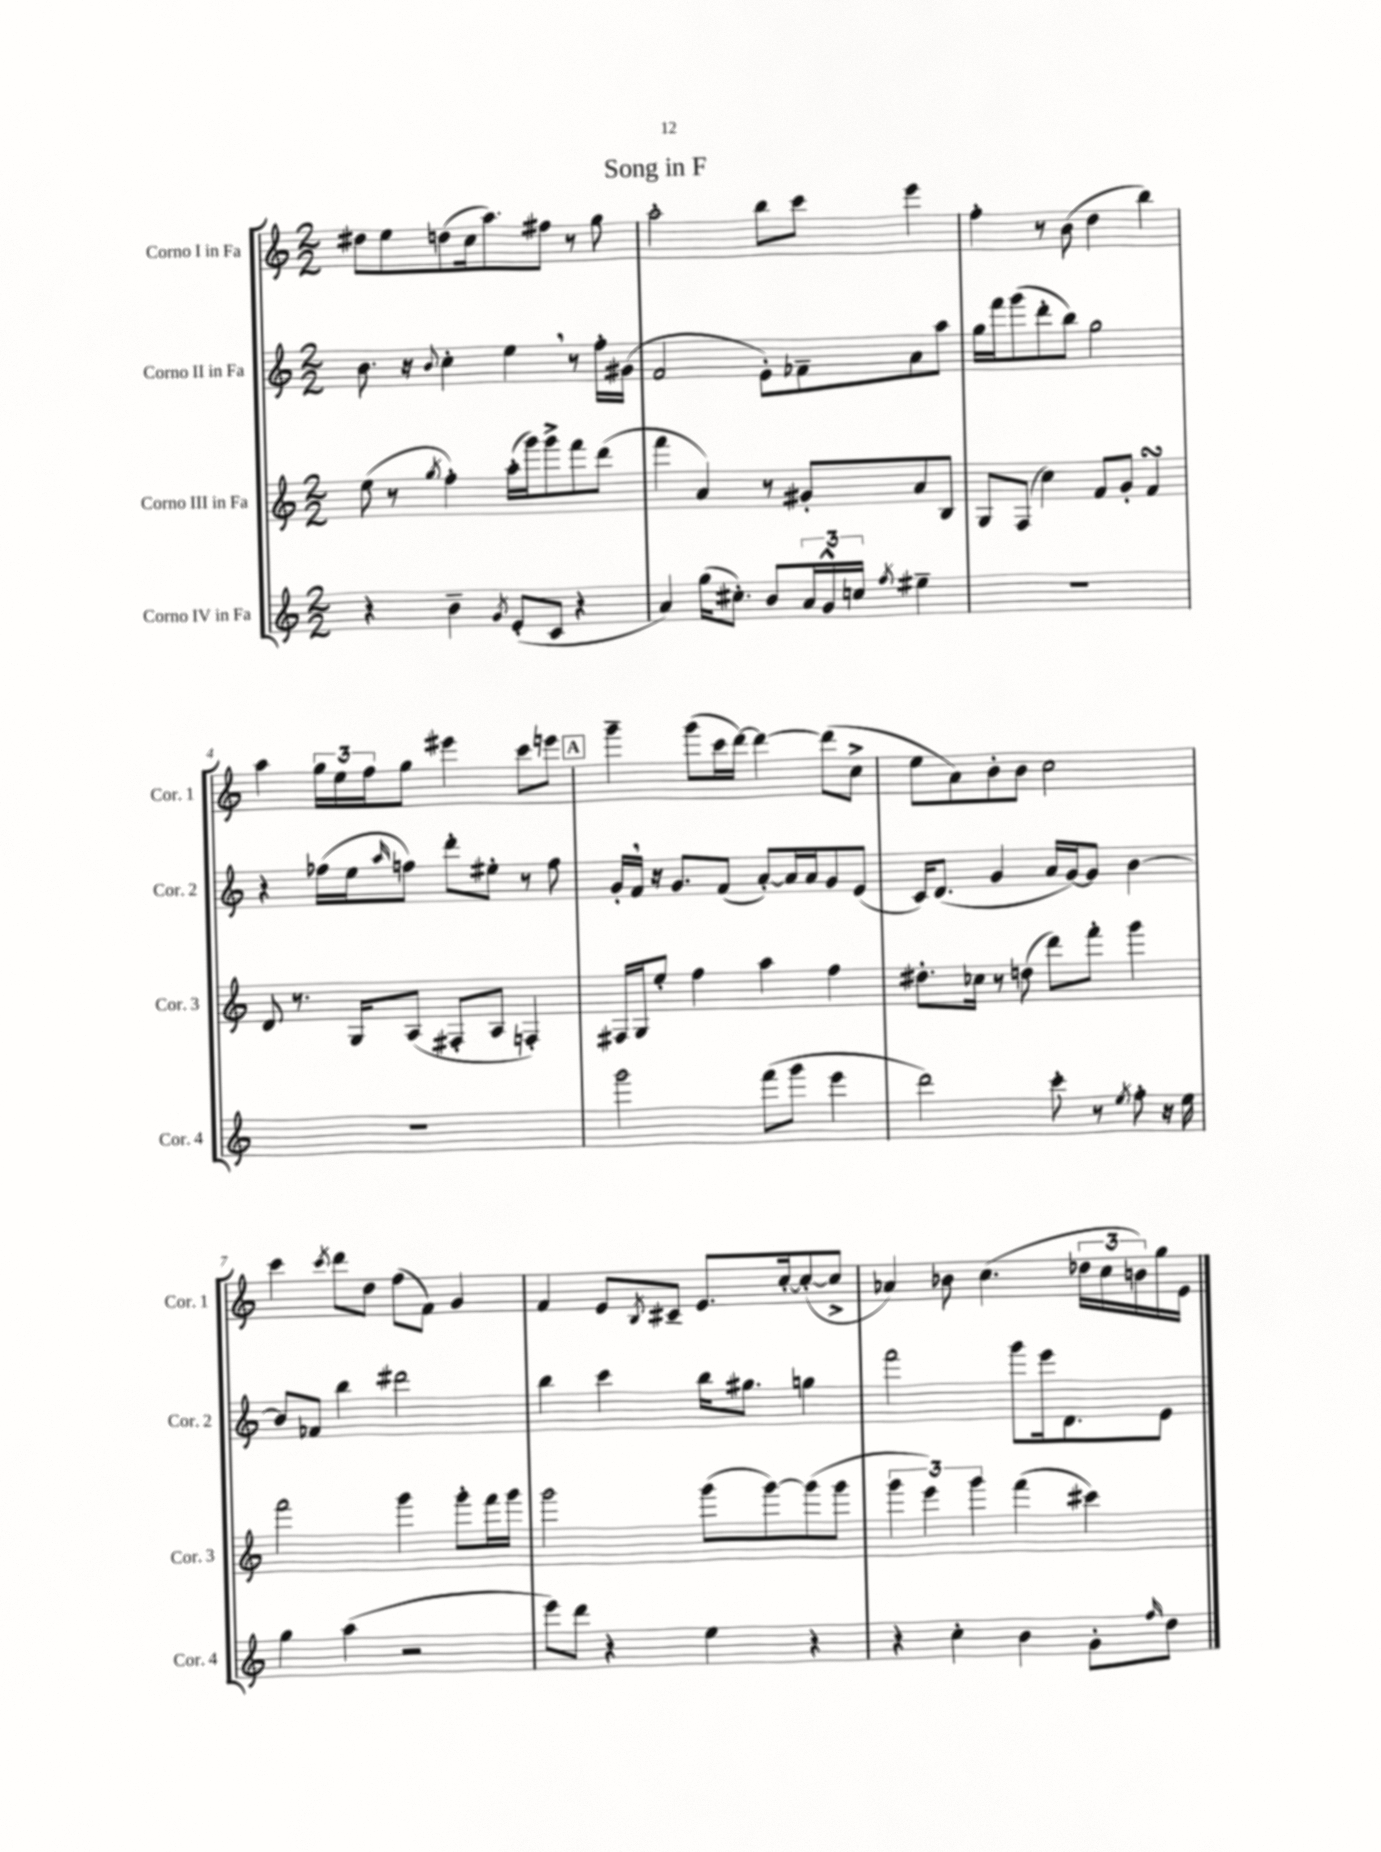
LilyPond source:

\header { title = "Song in F" }
<<
\new StaffGroup <<
\new Staff = "s0" \with { instrumentName = "Corno I in Fa" shortInstrumentName = "Cor. 1" } {
    \clef treble \key c \major \numericTimeSignature \time 2/2
    dis''8 e''8 d''8( c''16 a''8.) fis''8 r8 g''8 |
    a''2-. b''8 c'''8 e'''4 |
    f''4-. r8 b'8( d''4 b''4) |
    a''4 \tuplet 3/2 { g''16 e''16 f''16 } g''8 eis'''4 c'''8 e'''8 |
    \mark \markup { \box "A" } g'''4-- g'''8( c'''16 d'''16~) d'''4~ d'''8( c''8-> |
    e''8 a'8) b'8-. b'8 c''2 |
    c'''4 \acciaccatura { c'''8 } d'''8 d''8 f''8( f'8) g'4 |
    f'4 e'8 \acciaccatura { b8 } cis'8-- e'8. c''16~-. c''8~-.( c''8-> |
    aes'4) bes'8 c''4.( \tuplet 3/2 { des''16 c''16 b'16) } g''16 e'16 \bar "|." |
}
\new Staff = "s1" \with { instrumentName = "Corno II in Fa" shortInstrumentName = "Cor. 2" } {
    \clef treble \key c \major \numericTimeSignature \time 2/2
    b'8. r16 \appoggiatura { b'8 } c''4-. e''4 \breathe r8 f''16-. gis'16( |
    f'2 e'8-.) fes'8-- a'8 a''8 |
    g''16 f'''16 g'''8( d'''8-. b''8) g''2 |
    r4 fes''16( e''16 \grace { a''16 } f''8) d'''8-. eis''8-. r8 f''8 |
    \mark \markup { \box "A" } g'16-. f'16 \breathe r16 g'8. f'8( a'8~-.) a'16 a'16 g'8 e'8( |
    c'16) d'8.( g'4 a'16 g'16~) g'8 b'4~ |
    b'8 fes'8 b''4 dis'''2 |
    b''4 c'''4 b''16 gis''8. g''4 |
    f'''2 g'''8 e'''16 d'8. e'8 \bar "|." |
}
\new Staff = "s2" \with { instrumentName = "Corno III in Fa" shortInstrumentName = "Cor. 3" } {
    \clef treble \key c \major \numericTimeSignature \time 2/2
    e''8( r8 \acciaccatura { g''8 } f''4-.) a''16-.( g'''16) g'''8-> f'''8 d'''8( |
    f'''4 a'4) r8 gis'8-. a'8 b8 |
    g8 f8( c''4) f'8 g'8-. f'4\turn |
    d'8 r8. g16 a8( fis8-. a8 f4-.) |
    \mark \markup { \box "A" } fis16 g16 e''8-. f''4 a''4 f''4 |
    dis''8.-. ces''16 r8 d''8( d'''8) f'''8-. g'''4 |
    f'''2 g'''4 g'''8-. f'''16 g'''16 |
    g'''2 g'''8( g'''8~) g'''8( g'''8 |
    \tuplet 3/2 { g'''4 e'''4) g'''4 } f'''4( cis'''4) \bar "|." |
}
\new Staff = "s3" \with { instrumentName = "Corno IV in Fa" shortInstrumentName = "Cor. 4" } {
    \clef treble \key c \major \numericTimeSignature \time 2/2
    r4 b'4-- \acciaccatura { g'8 } e'8-.( c'8 r4 |
    a'4) g''16( cis''8.-.) b'8 \tuplet 3/2 { a'16 g'16-^ c''16 } \acciaccatura { f''8 } eis''4-- |
    R1 |
    R1 |
    \mark \markup { \box "A" } g'''2 f'''8( g'''8 e'''4 |
    d'''2) c'''8-. r8 \acciaccatura { e''8 } f''8-. r16 e''16 |
    g''4 a''4( r2 |
    e'''8) d'''8 r4 e''4 r4 |
    r4 c''4-. b'4 g'8-. \grace { f''16 } d''8 \bar "|." |
}
>>
>>
